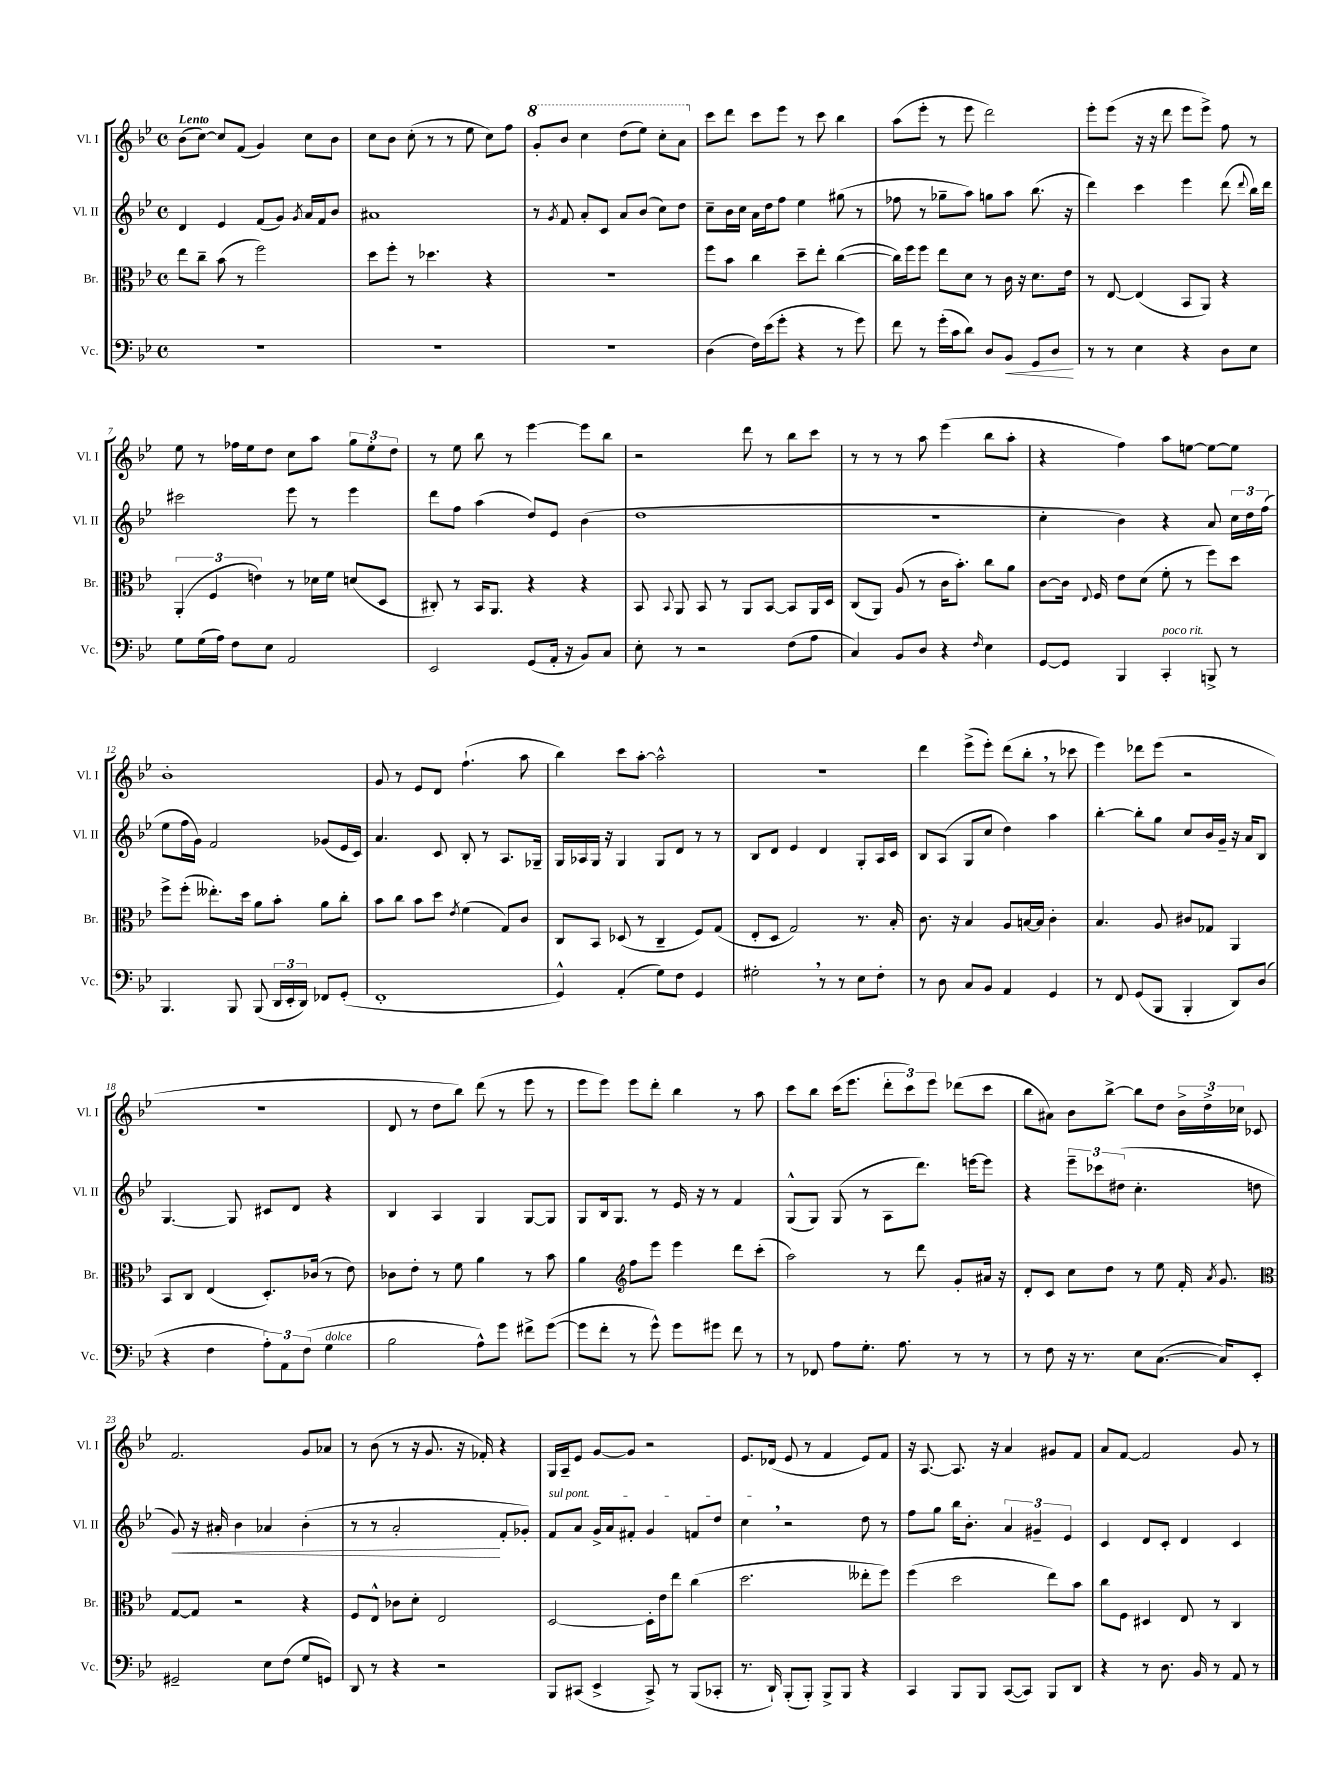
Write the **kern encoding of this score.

**kern	**kern	**kern	**kern
*staff4	*staff3	*staff2	*staff1
*clefF4	*clefC3	*clefG2	*clefG2
*k[b-e-]	*k[b-e-]	*k[b-e-]	*k[b-e-]
*M4/4	*M4/4	*M4/4	*M4/4
*met(c)	*met(c)	*met(c)	*met(c)
1r	8ee-	4d	(8b-
.	8cc~	.	[8cc)
.	(8b-	4e-	8cc]
.	8r	.	(8f
.	2ff)	(8f	4g)
.	.	8g)	.
.	.	8qg	.
.	.	16a	8cc
.	.	16f	.
.	.	8b-	8b-
=	=	=	=
1r	8dd	1a#	8cc
.	8ff'	.	8b-
.	8r	.	(8cc'
.	4.dd-	.	8r
.	.	.	8r
.	.	.	8ee-
.	4r	.	8cc)
.	.	.	8ff
=	=	=	=
1r	1r	8r	8gg'
.	.	8qg	.
.	.	8f	8bb-
.	.	8a'	4ccc
.	.	8c	.
.	.	8a	(8ddd
.	.	(8b-	8eee-)
.	.	8cc)	8ccc'
.	.	8dd	8aa
=	=	=	=
(4D	8ff	8cc~	8ccc
.	8b-	16b-	8ddd
.	.	16cc	.
16F)	4cc	16a	8ccc
(16e-	.	16dd	.
8g'	.	8ff	8eee-
4r	8dd~	4ee-	8r
.	8ee-'	.	8ccc
8r	([4cc	(8gg#	4bb-
8g)	.	8r	.
=	=	=	=
8f	16cc])	8ff-	(8aa
.	16ff	.	.
8r	8ff	8r	8eee-'
(16g'	8ee-	8gg-~	8r
16c	.	.	.
8d)	8d	8aa)	8eee-
8D	8r	8gg	2ddd)
8BB-	16c	8aa	.
.	16r	.	.
8GG	8.d	(8.bb-	.
8D	.	.	.
.	16e-	16r	.
=	=	=	=
8r	8r	4ddd)	8eee-'
8r	[8E-	.	(8eee-
4E-	(4E-]	4ccc	16r
.	.	.	16r
.	.	.	8ddd
4r	8BB-	4eee-	8eee-
.	8AA)	.	8eee-^)
8D	4r	(8ddd	8ff
.	.	8qqddd	.
8E-	.	16bb-)	8r
.	.	16ddd	.
=	=	=	=
8G	(6AA'	2ccc#	8ee-
(16G	.	.	8r
.	6F	.	.
16A)	.	.	.
8F	.	.	16ff-
.	.	.	16ee-
.	6e)	.	.
8E-	.	.	8dd
2AA	8r	8eee-	8cc
.	16d-	8r	8aa
.	16f	.	.
.	(8d	4eee-	12gg
.	.	.	12ee-'
.	8D	.	.
.	.	.	12dd
=	=	=	=
2EE-	8C#')	8ddd	8r
.	8r	8ff	8ee-
.	16BB-	(4aa	8bb-
.	8.AA	.	.
.	.	.	8r
(8GG	4r	8dd)	[4eee-
16AA'	.	8e-	.
16r	.	.	.
8BB-)	4r	(4b-	8eee-]
8C	.	.	8bb-
=	=	=	=
8E-'	8BB-	1dd	2r
.	8qqBB-	.	.
8r	8AA	.	.
2r	8BB-	.	.
.	8r	.	.
.	8AA	.	8ddd
.	[8BB-	.	8r
(8F	8BB-]	.	8bb-
8A	16AA	.	8ccc
.	16D	.	.
=	=	=	=
4C)	(8C	1r	8r
.	8AA)	.	8r
8BB-	(8A	.	8r
8D	8r	.	8aa
4r	16c	.	(4eee-
.	8.b-')	.	.
16qqF	.	.	.
4E-	8cc	.	8bb-
.	8a	.	8aa'
=	=	=	=
[8GG	[8c	4cc'	4r
8GG]	16c]	.	.
.	8qqE-	.	.
.	16F	.	.
4BBB-	8e-	4b-)	4ff)
.	(8d	.	.
4CC'	8f'	4r	8aa
.	8r	.	[8ee
8BBB^	8ff)	8a	8ee_
8r	8dd	24cc	8ee]
.	.	24dd	.
.	.	(24ff	.
=	=	=	=
4.BBB-	8ff^	8ee-	1b-'
.	(8ff'	16ff	.
.	.	16g)	.
.	8.ee--')	2f	.
8BBB-	.	.	.
.	16dd	.	.
(8BBB-	8a	.	.
24DD	8b-'	.	.
24EE-'	.	.	.
24DD)	.	.	.
8FF-	8a	(8g-	.
(8GG'	8cc'	16e-	.
.	.	16c)	.
=	=	=	=
1FF'	8b-	4.a	8g
.	8cc	.	8r
.	8b-	.	8e-
.	8dd	8c	8d
.	8qe-	.	.
.	(4f	8B-'	(4.ff`
.	.	8r	.
.	8G)	8.A	.
.	8c	.	8aa
.	.	16G-~	.
=	=	=	=
4GG^^)	8C	16G	4bb-)
.	.	16A-	.
.	8BB-	16G	.
.	.	16r	.
(4AA'	(8D-	4G	8ccc
.	8r	.	[8aa'
8G)	4C~	8G	2aa^^]
8F	.	8d	.
4GG	8F)	8r	.
.	(8G	8r	.
=	=	=	=
2G#'	8E-'	8B-	1r
.	8D	8d	.
.	2G)	4e-	.
8r	.	4d	.
8r	.	.	.
8E-	8.r	8G'	.
8F'	.	16A	.
.	16B-'	16c	.
=	=	=	=
8r	8.c	8B-	4ddd
8D	.	(8A	.
.	16r	.	.
8C	4B-	8G	(8eee-^
8BB-	.	8cc	8eee-')
4AA	8A	4dd)	(8ddd
.	[16B	.	8bb-'
.	16B]	.	.
4GG	4c'	4aa	8r
.	.	.	8ccc-
=	=	=	=
8r	4.B-	[4bb-'	4eee-)
8FF	.	.	.
(8GG	.	8bb-']	8ddd-
8BBB-	8A	8gg	(8eee-
4BBB-'	8c#	8cc	2r
.	8G-	16b-	.
.	.	16g~	.
8DD)	4AA	16r	.
.	.	16a	.
(8D	.	8B-	.
=	=	=	=
4r	8BB-	[4.G	1r
.	8C	.	.
4F	(4E-	.	.
.	.	8G]	.
12A')	8.D')	8c#	.
12AA	.	.	.
.	.	8d	.
(12F	.	.	.
.	(16c-	.	.
4G	8r	4r	.
.	8e-)	.	.
=	=	=	=
2B-	8c-	4B-	8d
.	8e-'	.	8r
.	8r	4A	8dd
.	8f	.	8bb-)
8A^^)	4a	4G	(8ddd
8g	.	.	8r
8f#^	8r	[8G	8eee-
([8g	8b-	8G]	8r
=	=	=	=
8g]	4a	8G	8eee-
8f'	.	16B-	8eee-)
.	.	8.G	.
*	*clefG2	*	*
8r	8ff	.	8eee-
8g^^)	8eee-	8r	8ddd'
8g	4eee-	16e-	4bb-
.	.	16r	.
8g#	.	8r	.
8f	8ddd	4f	8r
8r	(8ccc'	.	8aa
=	=	=	=
8r	2aa)	(8G^^	8ccc
8FF-	.	8G)	8bb-
8A	.	(8G	(16ccc
.	.	.	8.eee-
8.G'	.	8r	.
.	8r	8A	12ddd'
8.A	.	.	.
.	.	.	12ccc)
.	8ddd	8.ddd)	.
.	.	.	12eee-
8r	8g'	.	(8ddd-
.	.	[16eee	.
8r	16a#	8eee]	8ccc
.	16r	.	.
=	=	=	=
8r	8d'	4r	8bb-
8F	8c	.	8a#)
16r	8cc	12eee-~	8b-
8.r	.	.	.
.	.	12ccc-	.
.	8dd	.	[8bb-^
.	.	(12dd#	.
8E-	8r	4.cc'	8bb-]
([8.C	8ee-	.	8dd
.	16f'	.	24b-^
.	.	.	24dd^
.	8qa	.	.
16C])	8.g	.	.
.	.	.	24cc-
8EE-'	.	8dd	8c-
=	=	=	=
*	*clefC3	*	*
2GG#~	[8G	8g)	2.f
.	8G]	16r	.
.	.	16a#'	.
.	2r	4b-	.
8E-	.	4a-	.
(8F	.	.	.
8G	4r	(4b-'	8g
8GG)	.	.	8a-
=	=	=	=
8DD	8F	8r	8r
8r	8E-^^	8r	(8b-
4r	8c-	2a'	8r
.	8d'	.	16r
.	.	.	8.g
2r	2E-	.	.
.	.	.	16r
.	.	.	16f-')
.	.	8f'	4r
.	.	8g-')	.
=	=	=	=
8BBB-	[2D	8f	16G
.	.	.	16A~
(8CC#	.	8a	8e-
4EE-^	.	16g^	[8g
.	.	16a	.
.	.	8f#'	8g]
8CC#^)	16D']	4g	2r
.	16e-	.	.
8r	8ee-	.	.
(8BBB-	(4cc	8f	.
8CC-'	.	8dd	.
=	=	=	=
8.r	2.dd	4cc	8.e-
16DD`)	.	.	(16d-
(8BBB-'	.	2r	8e-
8BBB-')	.	.	8r
8BBB-^	.	.	4f
8BBB-	.	.	.
4r	8ee--'	8dd	8e-)
.	8ff)	8r	8f
=	=	=	=
4CC	(4ff	8ff	16r
.	.	.	[8.A
.	.	8gg	.
8BBB-	2dd	16bb-	8.A]
.	.	8.b-'	.
8BBB-	.	.	.
.	.	.	16r
([8CC	.	6a	4a
8CC])	.	.	.
.	.	6g#~	.
8BBB-	8ee-)	.	8g#
.	.	6e-	.
8DD	8b-	.	8f
=	=	=	=
4r	8cc	4c	8a
.	8F	.	[8f
8r	4D#	8d	2f]
8.D	.	8c'	.
.	8E-	4d	.
16BB-	.	.	.
8r	8r	.	.
8AA	4C	4c	8g
8r	.	.	8r
==	==	==	==
*-	*-	*-	*-
